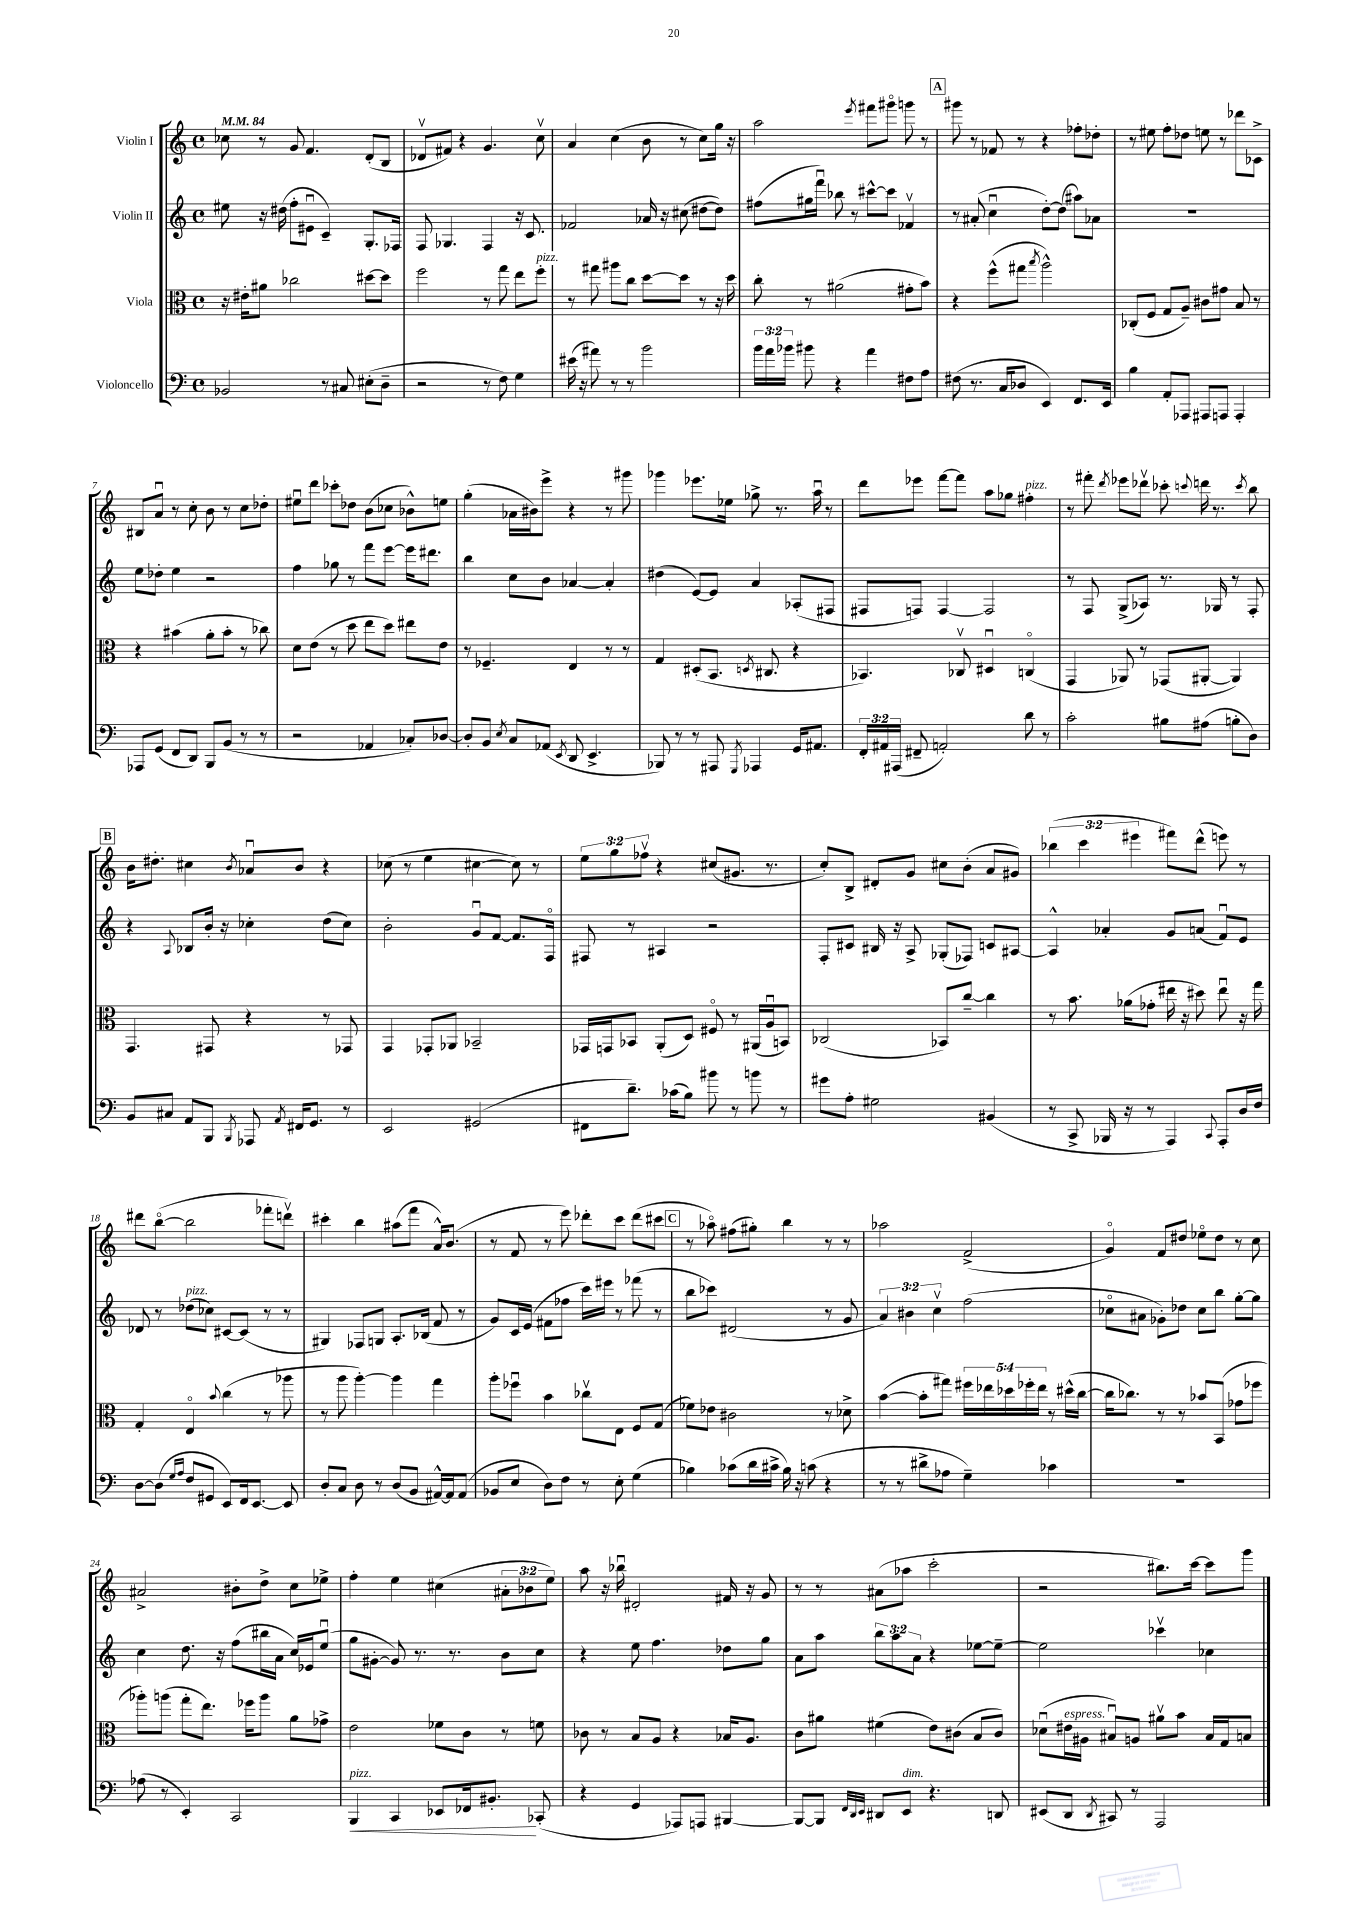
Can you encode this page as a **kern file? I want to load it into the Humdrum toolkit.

**kern	**dynam	**kern	**kern	**kern
*part4	*part4	*part3	*part2	*part1
*staff4	*staff4	*staff3	*staff2	*staff1
*I"Violoncello	*	*I"Viola	*I"Violin II	*I"Violin I
*clefF4	*	*clefC3	*clefG2	*clefG2
*k[]	*	*k[]	*k[]	*k[]
*M4/4	*	*M4/4	*M4/4	*M4/4
*met(c)	*	*met(c)	*met(c)	*met(c)
*MM84	*	*MM84	*MM84	*MM84
=1	=1	=1	=1	=1
2BB-X/	.	16r	8ee#X\	8cc-X\
.	.	16e#X'\KL	.	.
.	.	8a#X\J	16r	8r
.	.	.	(16dd#X\	.
.	.	2cc-X\	8ff'\L	8g/
.	.	.	8e#Xu\J	4.f/
8r	.	.	4c~/)	.
8C#X/	.	.	.	.
(8E#X'\L	.	[8dd#X\L	8.G'/L	(8d'/L
8D~\J	.	8dd#\J]	.	8B/J
.	.	.	16F-X/Jk	.
=2	=2	=2	=2	=2
2r	.	2ff\	8F/	8d-Xv/L
.	.	.	4.G-X/	8f#X/J)
.	.	.	.	4r
8r	.	8r	4F/	4.g/
8F\)	.	8gg\	.	.
4G\	.	8ee\L	16r	.
.	.	.	8.c/	.
!	!	!LO:TX:a:i:t=pizz.	!	!
.	.	8ff'\J	.	8ccv\
=3	=3	=3	=3	=3
(16e#X\	.	8r	2f-X/	4a/
16r	.	.	.	.
8a#X\)	.	8gg#X\	.	.
8r	.	8aa#X\L	.	(4cc\
8r	.	8cc\J	.	.
2b\	.	[8dd\L	16a-X/	8b\
.	.	.	16r	.
.	.	8dd\J]	(8cc#X\	8r
.	.	8r	[8dd#X\L	8cc\L)
.	.	16r	8dd#\J])	16gg\Jk
.	.	16dd\	.	16r
=4	=4	=4	=4	=4
24b\LL	.	8cc'\	(8ff#X\L	2aa\
24a\	.	.	.	.
24b-X\JJ	.	.	.	.
8b#X\	.	8r	16gg#X\L	.
.	.	.	16fffu\JJ)	.
4r	.	(2a#X\	8bb-X\	.
.	.	.	8r	.
.	.	.	.	8qeee/
4a\	.	.	[8ccc#X^^\L	8fff#X\L
.	.	.	8ccc#\J]	8ggg#X\J
8F#X\L	.	8g#X'\L	4f-Xv/	8gggn\
8A\J	.	8b\J)	.	8r
!!LO:REH:place=s1:t=A
=5	=5	=5	=5	=5
(8F#X\	.	4r	8r	8ggg#X\
8.r	.	.	(8a#X'/	8r
.	.	(8ff^^\L	4ccu\	8f-X/
16C/KL	.	.	.	.
8D-X/J	.	8gg#X\J	.	8r
.	.	8qbb/	.	.
4EE/)	.	2aa^^\)	[8dd'\L)	4r
.	.	.	(8dd\J]	.
8.FF/L	.	.	8aa#X\L)	8ff-X'\L
.	.	.	8a-X\J	8dd-X'\J
16EE/Jk	.	.	.	.
=6	=6	=6	=6	=6
4B\	.	(8C-X'/L	1r	8r
.	.	8F/J	.	8ee#X\
8AA'/L	.	8G/L	.	8ff'\L
8AAA-X/J	.	8A~/J)	.	8dd-X\J
8AAA#X/L	.	8c#X\L	.	8een\
8AAAn/J	.	8g#X\J	.	8r
4AAA'/	.	8B/	.	8ddd-X\L
.	.	8r	.	8c-X^\J
!!LO:LB:g=z
=7	=7	=7	=7	=7
8AAA-X/L	.	4r	8ee\L	8B#X/L
(8GG/J	.	.	8dd-X'\J	8au/J
8FF/L	.	(4b#X\	4ee\	8r
8DD/J)	.	.	.	8cc'\
8BBB/L	.	8a'\L	2r	8b\
(8BB/J	.	8b#'\J	.	8r
8r	.	8r	.	8cc\L
8r	.	8cc-X\)	.	8dd-X'\J
=8	=8	=8	=8	=8
2r	.	8d\L	4ff\	8ee#Xu\L
.	.	(8e\J	.	8ddd\J
.	.	8r	8gg-X\	8ccc-X'\L
.	.	8dd\	8r	8dd-X\J
4AA-X/	.	8ee\L	8fff\L	(8b\L
.	.	8dd\J)	[8eee\J	8cc-X\J
8C-X'/L)	.	8ee#X\L	16eee\KL]	8b-X^^\L)
.	.	.	8.ddd#X\J	.
[8D-X/J	.	8e\J	.	8een\J
=9	=9	=9	=9	=9
8D-'/L]	.	8r	4bb\	(4gg'\
8BB/J	.	4.F-X~/	.	.
8qE/	.	.	.	.
8C/L	.	.	8cc\L	16a-X\LL
.	.	.	.	16b#X\J)
(8AA-X/J	.	.	8b\J	8eee^\J
8qEE/	.	.	.	.
8DD/	.	4E/	[4a-X/	4r
4.EE^/	.	.	.	.
.	.	8r	4a-'/]	8r
.	.	8r	.	8ggg#X\
=10	=10	=10	=10	=10
8BBB-X/)	.	4G/	(4dd#X\	4ggg-X\
8r	.	.	.	.
8r	.	(8D#X'/L	[8e/L)	8.eee-X\L
8AAA#X/	.	8.BB/J	8e/J]	.
.	.	.	.	16ee-X\Jk
8qGGG/	.	.	.	.
4AAA-X/	.	.	4a/	8gg-X^\
.	.	8qDn/	.	.
.	.	8.C#X/	.	.
.	.	.	.	8.r
16GG/KL	.	4r	(8A-X'/L	.
8.AA#X/J	.	.	.	16aau\
.	.	.	8F#X/J	8r
=11	=11	=11	=11	=11
24FF'/LL	.	4.BB-X/)	8F#X/L	8ddd\L
24AA#X/	.	.	.	.
(24AAA#X/JJ	.	.	.	.
8FF#X~/	.	.	8Fn/J)	8eee-X\J
2AAn'/)	.	.	[4F/	[8fff\L
.	.	8C-Xv/	.	8fff\J]
.	.	4D#Xu/	2F/]	8aa\L
.	.	.	.	8gg-X\J
!	!	!	!	!LO:TX:a:i:t=pizz.
8d\	.	(4Cn/	.	4ff#X'\
8r	.	.	.	.
=12	=12	=12	=12	=12
2c'\	.	4GG/	8r	8r
.	.	.	8F/	8fff#X'\
.	.	.	.	8qddd/
.	.	8AA-X/)	(8G^/L	8eee-X\L
.	.	8r	8A-X/J)	8ddd-Xv\J
8B#X\L	.	(8GG-X/L	8.r	8ccc-X'\
.	.	.	.	8qqcccn/
(8A#X\J	.	[8AA#X'/J	.	16dddn\
.	.	.	16G-X/	8.r
8Bn'\L	.	4AA#/])	8r	.
.	.	.	.	8qccc/
8D\J)	.	.	8F'/	8bb\
!!LO:LB:g=z
!!LO:REH:place=s1:t=B
=13	=13	=13	=13	=13
8BB/L	.	4.GG/	4r	16b\KL
.	.	.	.	8.dd#X'\J
8C#X/J	.	.	.	.
.	.	.	8qqA/	.
8AA/L	.	.	8B-X/L	4cc#X\
8BBB/J	.	8GG#X/	16b'/Jk	.
.	.	.	16r	.
8qBBB/	.	.	.	8qb/
8AAA-X/	.	4r	4cc-X'\	8a-Xu/L
8qAA/	.	.	.	.
16FF#X/KL	.	.	.	8b/J
8.GG/J	.	.	.	.
.	.	8r	(8dd\L	4r
8r	.	8GG-X/	8cc-\J)	.
=14	=14	=14	=14	=14
2EE/	.	4GG/	2b'\	(8cc-X\
.	.	.	.	8r
.	.	8GG-X'/L	.	4ee\
.	.	8AA-X/J	.	.
(2GG#X/	.	2BB-X~/	8gu/L	[4cc#X\
.	.	.	[8f/J	.
.	.	.	8.f/L]	8cc#\])
.	.	.	.	8r
.	.	.	16F/Jk	.
=15	=15	=15	=15	=15
8FF#X\L	.	16GG-X/LL	8F#X/	12ee\L
.	.	16GGn/J	.	.
.	.	.	.	12gg\
8.d~\J)	.	8BB-X/J	8r	.
.	.	.	.	12ff-Xv\J
.	.	(8AA'/L	4A#X/	4r
(16c-X\KL	.	.	.	.
8B\J)	.	8D/J)	.	.
8b#X\	.	8F#X/	2r	(8cc#X/L
8r	.	8r	.	8.g#X/J
8bn\	.	(16AA#X/LL	.	.
.	.	16Au/J	.	8.r
8r	.	8BBn/J)	.	.
=16	=16	=16	=16	=16
8g#X\L	.	(2C-X/	8F'/L	8cc'/L)
8A'\J	.	.	8c#X/J	8B^/J
2G#X\	.	.	16B#X/	8d#X'/L
.	.	.	16r	.
.	.	.	8A^/	8g/J
.	.	8BB-X/L)	(8G-X'/L	8cc#X\L
.	.	[8cc~/J	8F-X/J)	(8b'\J
(4BB#X/	.	4cc\]	8cn/L	8a/L
.	.	.	[8A#X/J	8g#X/J)
=17	=17	=17	=17	=17
8r	.	8r	4A#^^/]	(6bb-X\
8CC^/	.	8.b\	.	.
.	.	.	.	6ccc\
16BBB-X/	.	.	4a-X'/	.
16r	.	(16a-X\KL	.	.
.	.	.	.	6eee#X\
8r	.	8g-X'\J	.	.
4AAA/)	.	16ee#X\	8g/L	8fff#X\L)
.	.	16r	.	.
.	.	8dd#X\)	(8an/J	(8ddd^^\J
8qqCC/	.	.	.	.
8AAA'/L	.	8ee#u\	8fu/L)	8eeen\)
16D/L	.	16r	8e/J	8r
16F/JJ	.	16gg\	.	.
!!LO:LB:g=z
=18	=18	=18	=18	=18
[8D\L	.	4G'/	8d-X/	8ddd#X\L
(8D\J]	.	.	8r	([8bb\J
16qqG/LL	.	.	.	.
16qqA/JJ	.	.	.	.
!	!	!	!LO:TX:a:i:t=pizz.	!
8F/L	.	4E/	(8dd-X\L	2bb\]
8GG#X/J	.	.	8cc-X\J)	.
.	.	8qqb/	.	.
8EE/L)	.	(4cc\	[8c#X/L	.
16FF/k	.	.	(8c#/J]	.
[8.EE/J	.	.	.	.
.	.	8r	8r	8fff-X'\L
8EE/]	.	8aa-X\	8r	8dddnv\J)
=19	=19	=19	=19	=19
8D'/L	.	8r	4G#X/)	4ccc#X'\
8C/J	.	8aa\	.	.
8D\	.	[4aa'\)	8F-X/L	4bb\
8r	.	.	8Gn/J	.
(8D/L	.	4aa\]	8.A'/L	(8aa#X\L
8BB/J	.	.	.	8fff\J
.	.	.	(16B-X/Jk	.
[16AA#X^^/LL)	.	4gg\	8f/	16a^^/KL)
16AA#/J]	.	.	.	(8.b/J
(8AA#/J	.	.	8r	.
=20	=20	=20	=20	=20
8BB-X/L	.	8aa'\L	8g/L)	8r
8E/J	.	8ff-Xu\J	16c/L	8f/
.	.	.	(16e/JJ	.
8D\L)	.	4b\	8f#X\L	8r
8F\J	.	.	8ff-X\J	8eee\)
8r	.	8cc-Xv\L	16ccc\LL)	8ddd-X'\L
.	.	.	16eee#X\JJ	.
8E'\	.	8E\J	8r	8ccc\J
(4G\	.	8F/L	(8fff-X\	(8ddd-\L
.	.	(8G/J	8r	8ccc#X\J
!!LO:REH:place=s1:t=C
=21	=21	=21	=21	=21
4B-X\)	.	8f-X\L)	8bb\L	8r
.	.	8e-X\J	8ccc-X\J)	8aa-X\)
(8c-X\L	.	2c#X\	(2d#X/	(8ff#X\L
16d\L	.	.	.	8gg#X'\J)
16c#X^\JJ	.	.	.	.
16B-\)	.	.	.	4bb\
16r	.	.	.	.
(8cn\	.	.	.	.
4r	.	8r	8r	8r
.	.	8d-X^\	8g/	8r
=22	=22	=22	=22	=22
8r	.	([4b\	6a/)	2aa-X\
8r	.	.	.	.
.	.	.	6b#X\	.
8d#X^\L	.	8b'\L]	.	.
.	.	.	6ccv\	.
8A-X\J	.	8gg#X\J)	.	.
4G~\)	.	20ff#X\LL	(2ff\	(2f^/
.	.	20ee-X\	.	.
.	.	20dd-X\	.	.
.	.	20ff-X'\	.	.
.	.	20ee-\JJ	.	.
4c-X\	.	8r	.	.
.	.	(16dd#X^^\LL	.	.
.	.	[16cc\JJ	.	.
=23	=23	=23	=23	=23
1r	.	16cc\KL]	8cc-X\L	4g/)
.	.	8.cc-X\J)	.	.
.	.	.	8a#X\J	.
.	.	8r	8g-X'\L)	8f/L
.	.	8r	8dd-X\J	8dd#X/J
.	.	8b-X/L	8cc-\L	8ee-X\L
.	.	(8BB/J	8bb\J	8dd#\J
.	.	8g-X\L	[8gg'\L	8r
.	.	8ff-X\J	8gg\J]	8cc\
!!LO:LB:g=z
=24	=24	=24	=24	=24
(8A-X\	.	8aa-X'\L)	4cc\	2a#X^/
8r	.	(8aan\J	.	.
4EE'/)	.	8gg'\L	8.dd\	.
.	.	8.ee\J)	.	.
.	.	.	16r	.
2CC/	.	.	(8ff\L	8b#X'\L
.	.	16ff-X\KL	.	.
.	.	8aa\J	16bb#X\L	8dd^\J
.	.	.	16a\JJ	.
.	.	8a\L	16cc/LL)	8cc\L
.	.	.	16e-X/J	.
.	.	8g-X^\J	(8eeu/J	8ee-X^\J
=25	=25	=25	=25	=25
!LO:TX:a:i:t=pizz.	!	!	!	!
!	!LO:HP:b	!	!	!
4BBB/	<	2e\	8gg\L	4ff'\
.	.	.	[8g#X'\J	.
4CC/	.	.	8g#/])	4ee\
.	.	.	8.r	.
8EE-X/L	.	8f-X\L	.	(4cc#X\
.	.	.	8.r	.
16FF-X/k	.	8c\J	.	.
8.BB#X'/J	.	.	.	.
.	.	8r	8b\L	12a#X'\L
.	.	.	.	12b-X\
(8CC-X'/	[	8fn\	8cc\J	.
.	.	.	.	12ee\J)
=26	=26	=26	=26	=26
4r	.	8c-X\	4r	8aa\
.	.	8r	.	16r
.	.	.	.	16bb-Xu\
4GG/	.	8B/L	8ee\	2d#X'/
.	.	8A/J	4.ff\	.
8AAA-X/L)	.	4r	.	.
8AAAn/J	.	.	.	.
[4BBB#X/	.	16B-X/KL	8dd-X\L	16f#X/
.	.	8.A/J	.	16r
.	.	.	8gg\J	8g/
=27	=27	=27	=27	=27
8BBB#/L_	.	8c\L	8a\L	8r
8BBB#/J]	.	8a#X\J	8aa\J	8r
32qqFF/LLL	.	.	.	.
32qqDD/	.	.	.	.
32qqEE/JJJ	.	.	.	.
8DD#X/L	.	(4f#X\	12bb\L	(8a#X\L
.	.	.	12aa\	.
!LO:TX:a:i:t=dim.	!	!	!	!
8EE/J	.	.	.	8aa-X\J
.	.	.	12a\J	.
4.r	.	8e\L)	4r	2ccc'\
.	.	(8c#X\J	.	.
.	.	8B/L	[8ee-X\L	.
8DDn/	.	8c#/J)	8ee-~\J_	.
=28	=28	=28	=28	=28
(8EE#X/L	.	(8d-Xu\L	2ee-\]	2r
!	!	!LO:TX:a:i:t=espress.	!	!
8DD/J	.	16e#X\L	.	.
.	.	16A#X\JJ	.	.
8qDD/	.	.	.	.
8CC#X/)	.	8B#Xu/L)	.	.
8r	.	8An/J	.	.
2AAA/	.	8a#Xv\L	4ccc-Xv\	8.bb#X\L)
.	.	8b\J	.	.
.	.	.	.	[16ccc\Jk
.	.	16B#/LL	4cc-X\	8ccc\L]
.	.	16G/J	.	.
.	.	8Bn/J	.	8ggg\J
==	==	==	==	==
*-	*-	*-	*-	*-
